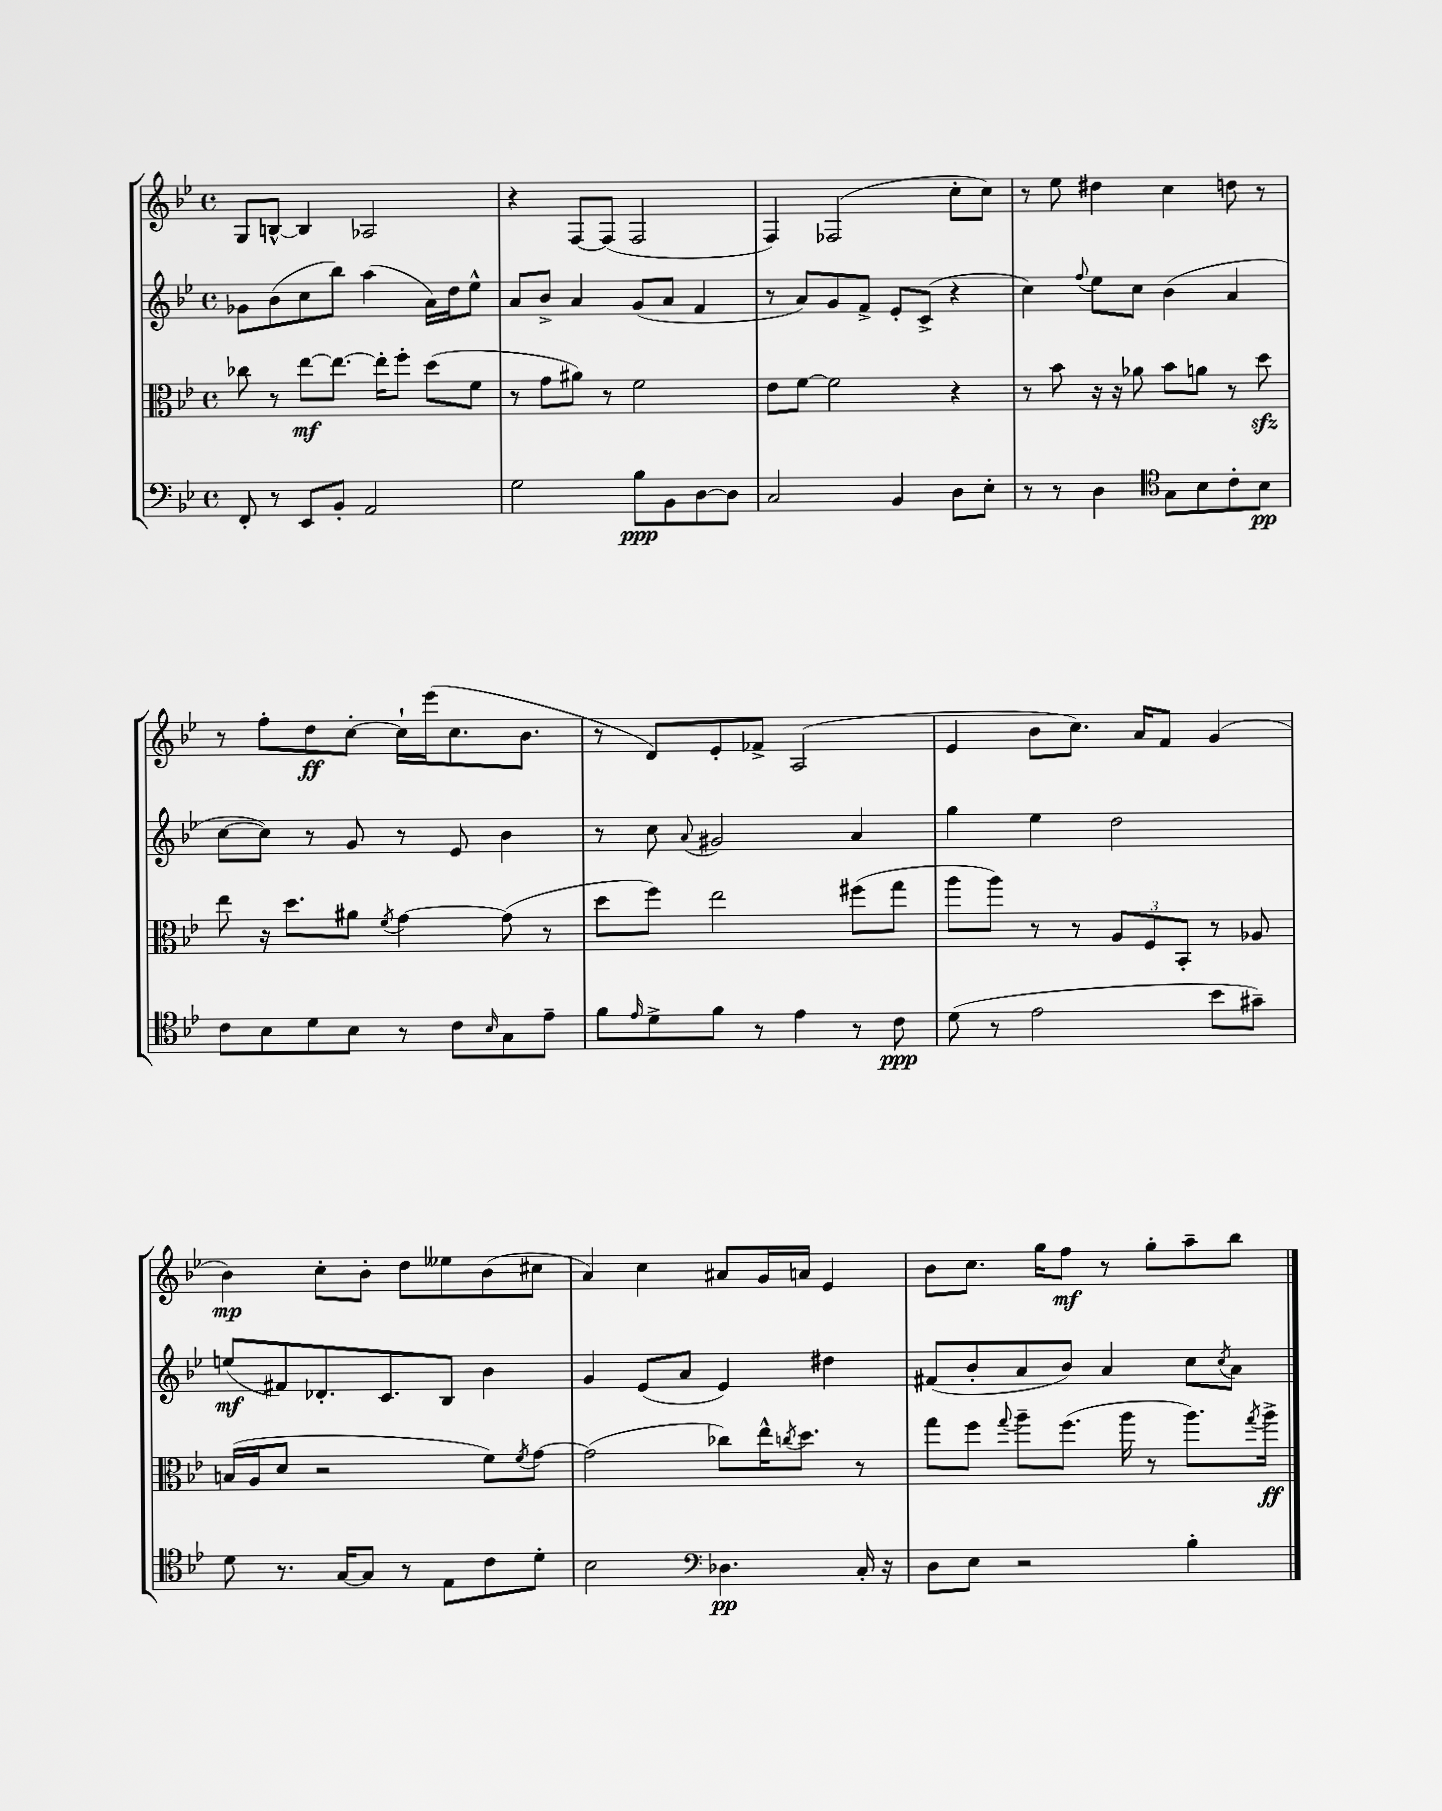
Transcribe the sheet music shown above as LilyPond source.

<<
\new StaffGroup <<
\new Staff = "s0" {
    \clef treble \key bes \major \defaultTimeSignature \time 4/4
    g8 b8~-^ b4 aes2 |
    r4 f8~ f8( f2 |
    f4) fes2( c''8-. c''8) |
    r8 ees''8 dis''4 c''4 d''8 r8 |
    r8 f''8-. d''8\ff c''8~-. c''16-! ees'''16( c''8. bes'8. |
    r8 d'8) ees'8-. fes'8-> a2( |
    ees'4 bes'8 c''8.) a'16 f'8 g'4( |
    bes'4\mp) c''8-. bes'8-. d''8 eeses''8 bes'8( cis''8 |
    a'4) c''4 ais'8 g'16 a'16 ees'4 |
    bes'8 c''8. g''16 f''8\mf r8 g''8-. a''8-- bes''8 \bar "|." |
}
\new Staff = "s1" {
    \clef treble \key bes \major \defaultTimeSignature \time 4/4
    ges'8 bes'8( c''8 bes''8) a''4( a'16) d''16 ees''8-^ |
    a'8 bes'8-> a'4 g'8( a'8 f'4 |
    r8 a'8) g'8 f'8-> ees'8-. c'8->( r4 |
    c''4) \appoggiatura { f''8 } ees''8 c''8 bes'4( a'4 |
    c''8~ c''8) r8 g'8 r8 ees'8 bes'4 |
    r8 c''8 \appoggiatura { a'8 } gis'2 a'4 |
    g''4 ees''4 d''2 |
    e''8\mf( fis'8) des'8.-. c'8. bes8 bes'4 |
    g'4 ees'8( a'8 ees'4) dis''4 |
    fis'8( bes'8-. a'8 bes'8) a'4 c''8 \acciaccatura { c''8 } a'8 \bar "|." |
}
\new Staff = "s2" {
    \clef alto \key bes \major \defaultTimeSignature \time 4/4
    ces''8 r8 ees''8~\mf ees''8.~ ees''16-. f''8-. d''8( f'8 |
    r8 g'8 ais'8) r8 f'2 |
    ees'8 f'8~ f'2 r4 |
    r8 bes'8 r16 r16 aes'8 bes'8 a'8 r8 d''8\sfz |
    ees''8 r16 d''8. ais'8 \acciaccatura { f'8 } g'4~ g'8( r8 |
    d''8 f''8) ees''2 fis''8( g''8 |
    a''8 a''8) r8 r8 \tuplet 3/2 { a8 f8 bes,8-. } r8 aes8 |
    b16( a16 d'8 r2 f'8) \acciaccatura { f'8 } g'8~ |
    g'2( ces''8) ees''16-^ \acciaccatura { c''8 } d''8. r8 |
    g''8 f''8 \appoggiatura { g''8 } a''8-- f''8.( a''16 r8 a''8.) \acciaccatura { g''8 } a''16->\ff \bar "|." |
}
\new Staff = "s3" {
    \clef bass \key bes \major \defaultTimeSignature \time 4/4
    f,8-. r8 ees,8 bes,8-. a,2 |
    g2 bes8\ppp bes,8 d8~ d8 |
    c2 bes,4 d8 ees8-. |
    r8 r8 d4 \clef tenor g8 bes8 c'8-. bes8\pp |
    c'8 bes8 d'8 bes8 r8 c'8 \grace { bes16 } g8 ees'8-- |
    f'8 \grace { ees'16 } d'8-> f'8 r8 ees'4 r8 c'8\ppp |
    d'8( r8 ees'2 bes'8 gis'8--) |
    d'8 r8. g16~ g8 r8 ees8 c'8 d'8-. |
    bes2 \clef bass des4.\pp c16-. r16 |
    d8 ees8 r2 bes4-. \bar "|." |
}
>>
>>
\layout { \context { \Score \remove "Bar_number_engraver" } }
